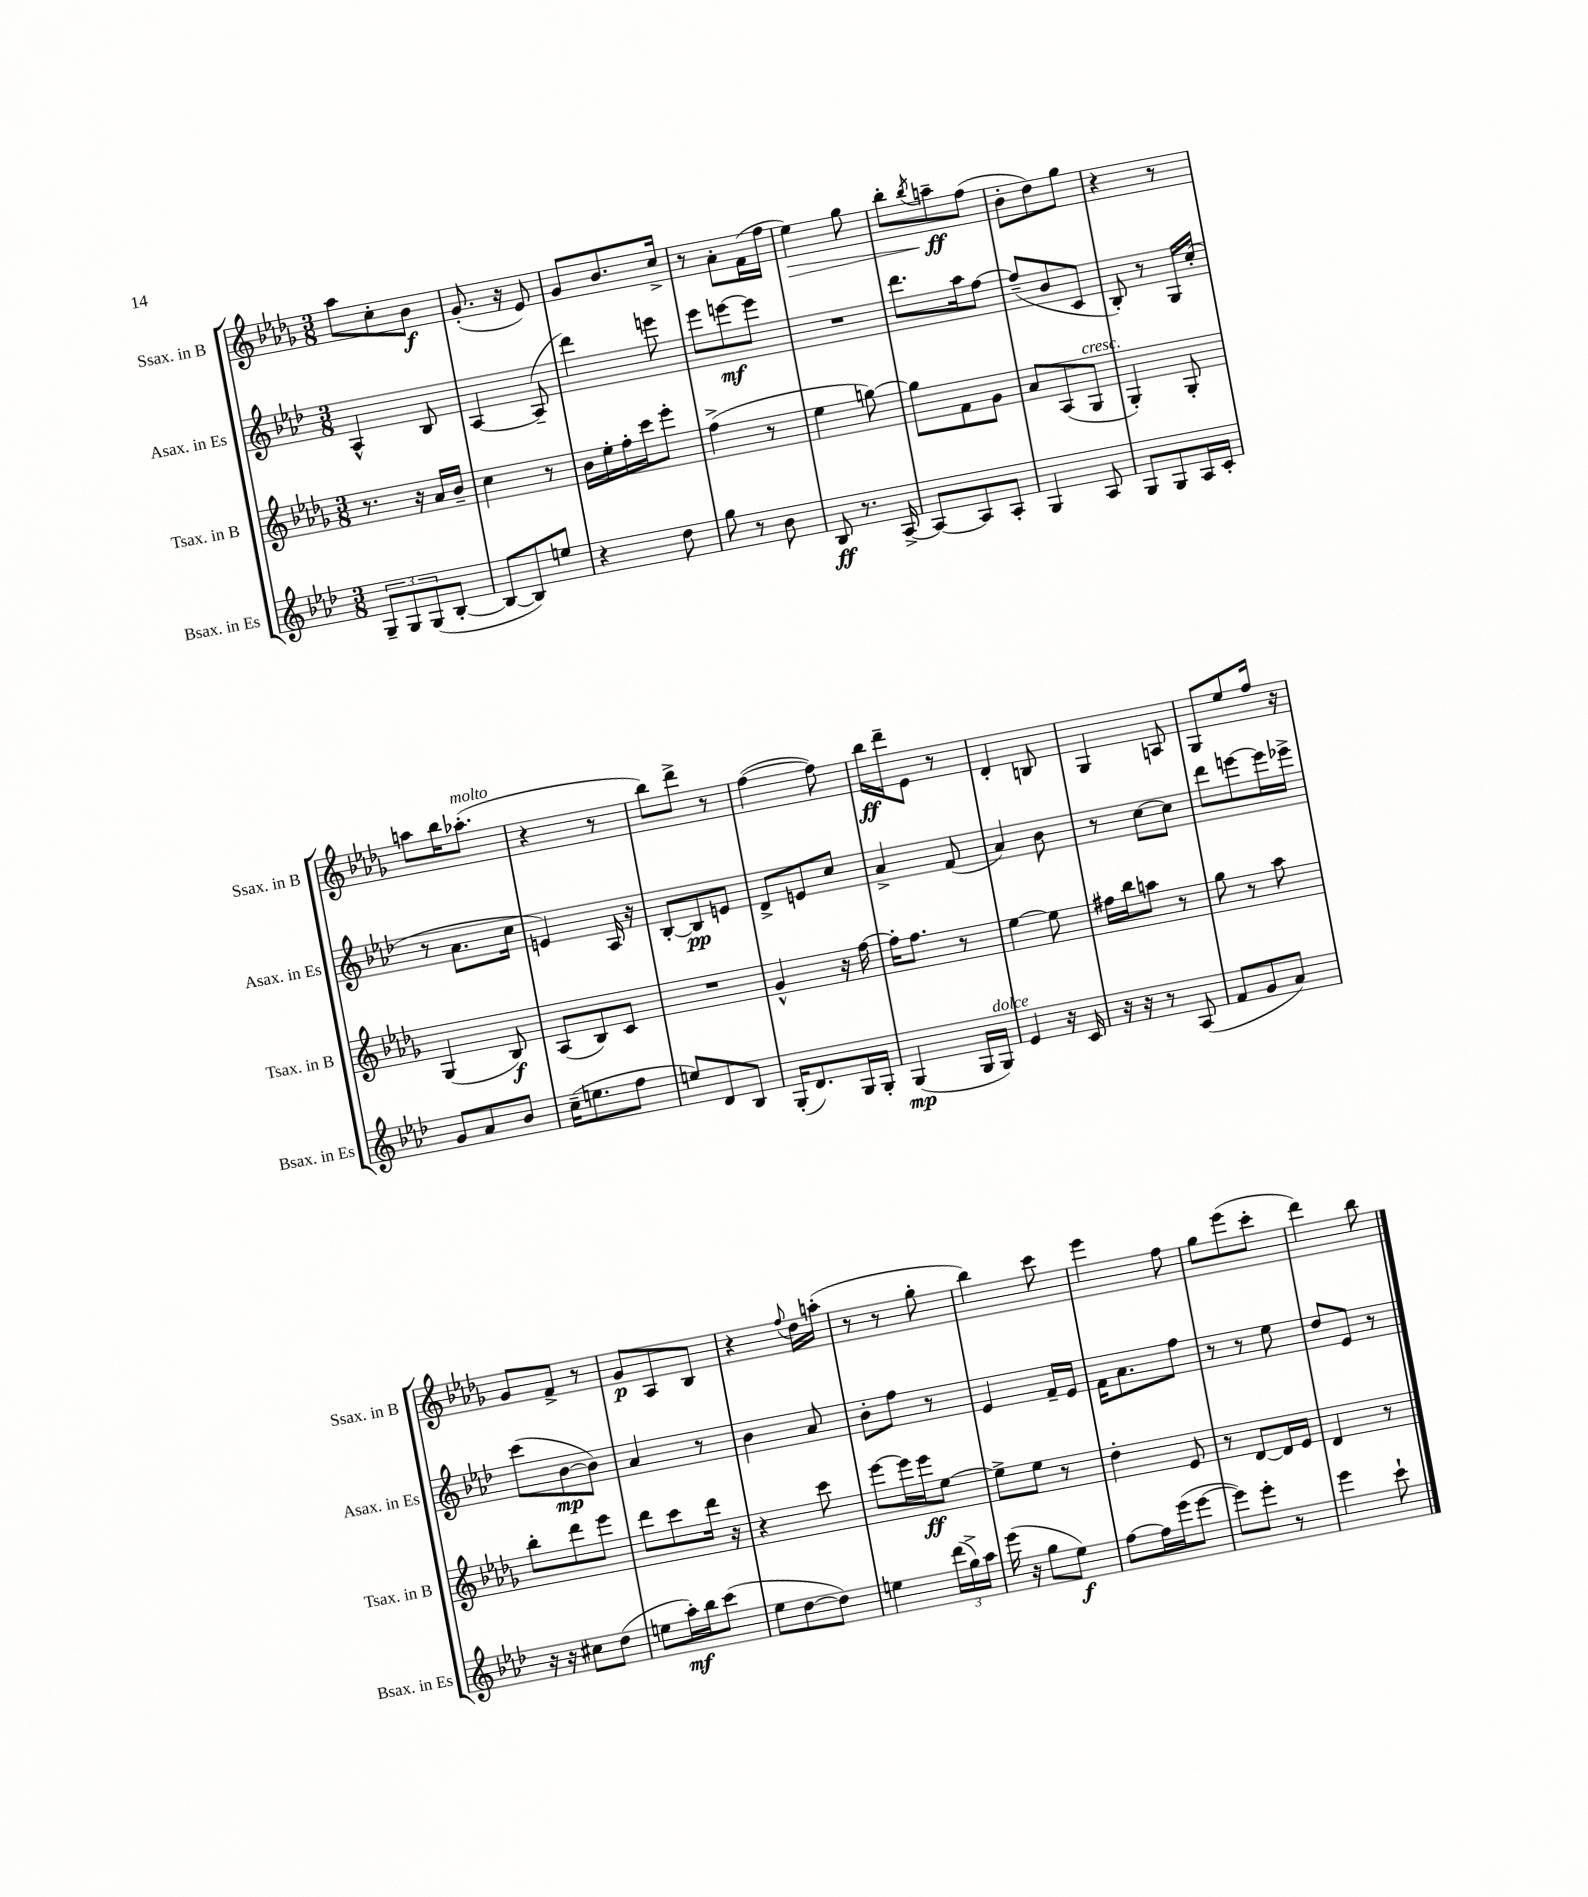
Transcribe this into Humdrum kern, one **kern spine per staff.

**kern	**dynam	**kern	**dynam	**kern	**dynam	**kern	**dynam
*part4	*part4	*part3	*part3	*part2	*part2	*part1	*part1
*staff4	*staff4	*staff3	*staff3	*staff2	*staff2	*staff1	*staff1
*I"Bsax. in Es	*	*I"Tsax. in B	*	*I"Asax. in Es	*	*I"Ssax. in B	*
*I'Bsax. in Es	*	*I'Tsax. in B	*	*I'Asax. in Es	*	*I'Ssax. in B	*
*clefG2	*	*clefG2	*	*clefG2	*	*clefG2	*
*k[b-e-a-d-]	*	*k[b-e-a-d-g-]	*	*k[b-e-a-d-]	*	*k[b-e-a-d-g-]	*
*M3/8	*	*M3/8	*	*M3/8	*	*M3/8	*
=22	=22	=22	=22	=22	=22	=22	=22
12G~/L	.	8.r	.	4A-^^/	.	8aa-\L	.
12G/	.	.	.	.	.	.	.
.	.	.	.	.	.	8cc'\	.
(12G/	.	.	.	.	.	.	.
.	.	16r	.	.	.	.	.
[8B-'/J	.	16a-/LL	.	8B-/	.	8b-\J	f
.	.	16b-~/JJ	.	.	.	.	.
=23	=23	=23	=23	=23	=23	=23	=23
8B-/L_	.	4cc\	.	[4A-/	.	(8.g-'/	.
8B-/])	.	.	.	.	.	.	.
.	.	.	.	.	.	16r	.
8een/J	.	8r	.	(8A-~/]	.	8e-/)	.
=24	=24	=24	=24	=24	=24	=24	=24
4r	.	16b-\LL	.	4ddd-\)	.	8g-/L	.
.	.	16ee-'\	.	.	.	.	.
.	.	16ff'\	.	.	.	8.b-/	.
.	.	16ccc\J	.	.	.	.	.
8dd-\	.	8eee-'\J	.	8eeen\	.	.	.
.	.	.	.	.	.	16cc^/Jk	.
=25	=25	=25	=25	=25	=25	=25	=25
8gg\	.	(4ff^\	.	8eee-\L	.	8r	.
8r	.	.	.	[8eeen\	mf	8a-'\L	.
8b-\	.	8r	.	8eee\J]	.	(16f\L	.
.	.	.	.	.	.	16ff\JJ	.
=26	=26	=26	=26	=26	=26	=26	=26
!	!	!	!	!	!	!	!LO:HP:b
8B-/	ff	4ee-\	.	4.r	.	4ee-\)	>
8.r	.	.	.	.	.	.	.
.	.	[8ggn\)	.	.	.	8gg-\	.
[16A-^/	.	.	.	.	.	.	.
=27	=27	=27	=27	=27	=27	=27	=27
8A-/L_	.	8gg\L]	.	8.ddd-\L	.	8bb-'\L	.
.	.	.	.	.	.	8qbb-/	.
8A-/]	.	8f\	.	.	.	8aan~\	ff
.	.	.	.	16aa-\k	.	.	.
8A-'/J	.	8g-\J	.	[8ff\J	.	(8ff\J	]
=28	=28	=28	=28	=28	=28	=28	=28
4G/	.	8a-/L	.	(8ff~/L]	.	8b-'\L	.
.	.	(8A-/	.	8b-/	.	8dd-\)	.
!	!	!LO:TX:a:i:t=cresc.	!	!	!	!	!
8A-/	.	8G-/J	.	8c/J	.	8gg-\J	.
=29	=29	=29	=29	=29	=29	=29	=29
8G/L	.	4G-'/)	.	8B-'/)	.	4r	.
8G/	.	.	.	8r	.	.	.
16A-/L	.	8G-'/	.	16G/LL	.	8r	.
16c'/JJ	.	.	.	(16cc'/JJ	.	.	.
!!LO:LB:g=z
=30	=30	=30	=30	=30	=30	=30	=30
8g/L	.	(4G-/	.	8r	.	8aan\L	.
8a-/	.	.	.	8.a-\L	.	16bb-\K	.
!	!	!	!	!	!	!LO:TX:a:i:t=molto	!
.	.	.	.	.	.	(8.aa-X'\J	.
8b-/J	.	8B-/)	f	.	.	.	.
.	.	.	.	16cc\Jk	.	.	.
=31	=31	=31	=31	=31	=31	=31	=31
(16cc~\KL	.	(8A-/L	.	4en/)	.	4r	.
8.een\	.	.	.	.	.	.	.
.	.	8B-/)	.	.	.	.	.
8ff\J	.	8c/J	.	16A-/	.	8r	.
.	.	.	.	16r	.	.	.
=32	=32	=32	=32	=32	=32	=32	=32
8een/L)	.	4.r	.	[8B-'/L	.	8bb-\L)	.
8d-/	.	.	.	8B-/]	pp	8ddd-^\J	.
8B-/J	.	.	.	8en/J	.	8r	.
=33	=33	=33	=33	=33	=33	=33	=33
(16G'/KL	.	4g-^^/	.	8d-^/L	.	([4ff\	.
8.d-/)	.	.	.	.	.	.	.
.	.	.	.	8en/	.	.	.
16G/L	.	16r	.	8cc/J	.	8ff\])	.
16G'/JJ	.	[16ff\	.	.	.	.	.
=34	=34	=34	=34	=34	=34	=34	=34
(4G/	mp	16ff'\KL]	.	4a-^/	.	16bb-\LL	ff
.	.	8.ff\J	.	.	.	16ddd-~\J	.
.	.	.	.	.	.	8e-\J	.
16G/LL	.	8r	.	(8f/	.	8r	.
!LO:TX:a:i:t=dolce	!	!	!	!	!	!	!
16G/JJ)	.	.	.	.	.	.	.
=35	=35	=35	=35	=35	=35	=35	=35
4e-/	.	[4ee-\	.	4a-/)	.	4d-'/	.
16r	.	8ee-\]	.	8b-\	.	8Bn/	.
16c/	.	.	.	.	.	.	.
=36	=36	=36	=36	=36	=36	=36	=36
16r	.	16ff#X\LL	.	8r	.	4G-/	.
16r	.	16bb-\J	.	.	.	.	.
8r	.	8aan\J	.	[8cc\L	.	.	.
(8A-/	.	8r	.	8cc\J]	.	8An/	.
=37	=37	=37	=37	=37	=37	=37	=37
8f/L	.	8gg-\	.	8ddd-\L	.	8G-/L	.
8g/	.	8r	.	[8eeen\	.	8ee-/	.
8a-/J)	.	8aa-\	.	16eee\L]	.	16ff/Jk	.
.	.	.	.	16eee-X^\JJ	.	16r	.
!!LO:LB:g=z
=38	=38	=38	=38	=38	=38	=38	=38
16r	.	8bb-'\L	.	(8ccc\L	.	8g-/L	.
16r	.	.	.	.	.	.	.
8cc#X\L	.	8ddd-\	.	[8b-\	mp	8f^/J	.
(8dd-\J	.	8eee-\J	.	8b-\J])	.	8r	.
=39	=39	=39	=39	=39	=39	=39	=39
8een\L	.	8ddd-\L	.	4a-/	.	8g-/L	p
16aa-'\L)	mf	8ccc\	.	.	.	8A-/	.
16bb-\J	.	.	.	.	.	.	.
(8ccc\J	.	16ddd-\Jk	.	8r	.	8B-/J	.
.	.	16r	.	.	.	.	.
=40	=40	=40	=40	=40	=40	=40	=40
8ee-\L	.	4r	.	4b-\	.	4r	.
[8dd-\	.	.	.	.	.	.	.
.	.	.	.	.	.	8qqff/	.
8dd-\J])	.	8ccc\	.	8a-/	.	16dd-\LL	.
.	.	.	.	.	.	(16aan'\JJ	.
=41	=41	=41	=41	=41	=41	=41	=41
4een\	.	[8eee-\L	.	8b-'\L	.	8r	.
.	.	16eee-\L]	.	8ff\J	.	8r	.
.	.	16eee-\J	ff	.	.	.	.
(24ddd-\LL	.	[8ee-\J	.	8r	.	8gg-'\	.
24gg^\)	.	.	.	.	.	.	.
24aa-\JJ	.	.	.	.	.	.	.
=42	=42	=42	=42	=42	=42	=42	=42
(16eee-\	.	8ee-^\L]	.	4e-/	.	4bb-\)	.
16r	.	.	.	.	.	.	.
8gg\L	.	8ee-\J	.	.	.	.	.
8ee-\J)	f	8r	.	16f~/LL	.	8ccc\	.
.	.	.	.	16e-/JJ	.	.	.
=43	=43	=43	=43	=43	=43	=43	=43
[8ff\L	.	4dd-'\	.	16f\KL	.	4eee-\	.
.	.	.	.	8.a-\	.	.	.
16ff\L]	.	.	.	.	.	.	.
(16eee-\J	.	.	.	.	.	.	.
[8eee-\J	.	8e-/	.	8ff\J	.	8ff\	.
=44	=44	=44	=44	=44	=44	=44	=44
8eee-\L])	.	8r	.	8r	.	8gg-\L	.
8eee-'\J	.	[8d-/L	.	8r	.	(8eee-\	.
8r	.	16d-/L]	.	8ee-\	.	8ccc'\J	.
.	.	16e-/JJ	.	.	.	.	.
=45	=45	=45	=45	=45	=45	=45	=45
4eee-\	.	4d-/	.	8dd-/L	.	4ddd-\)	.
.	.	.	.	8e-/J	.	.	.
8ccc`\	.	8r	.	8r	.	8bb-\	.
==	==	==	==	==	==	==	==
*-	*-	*-	*-	*-	*-	*-	*-
